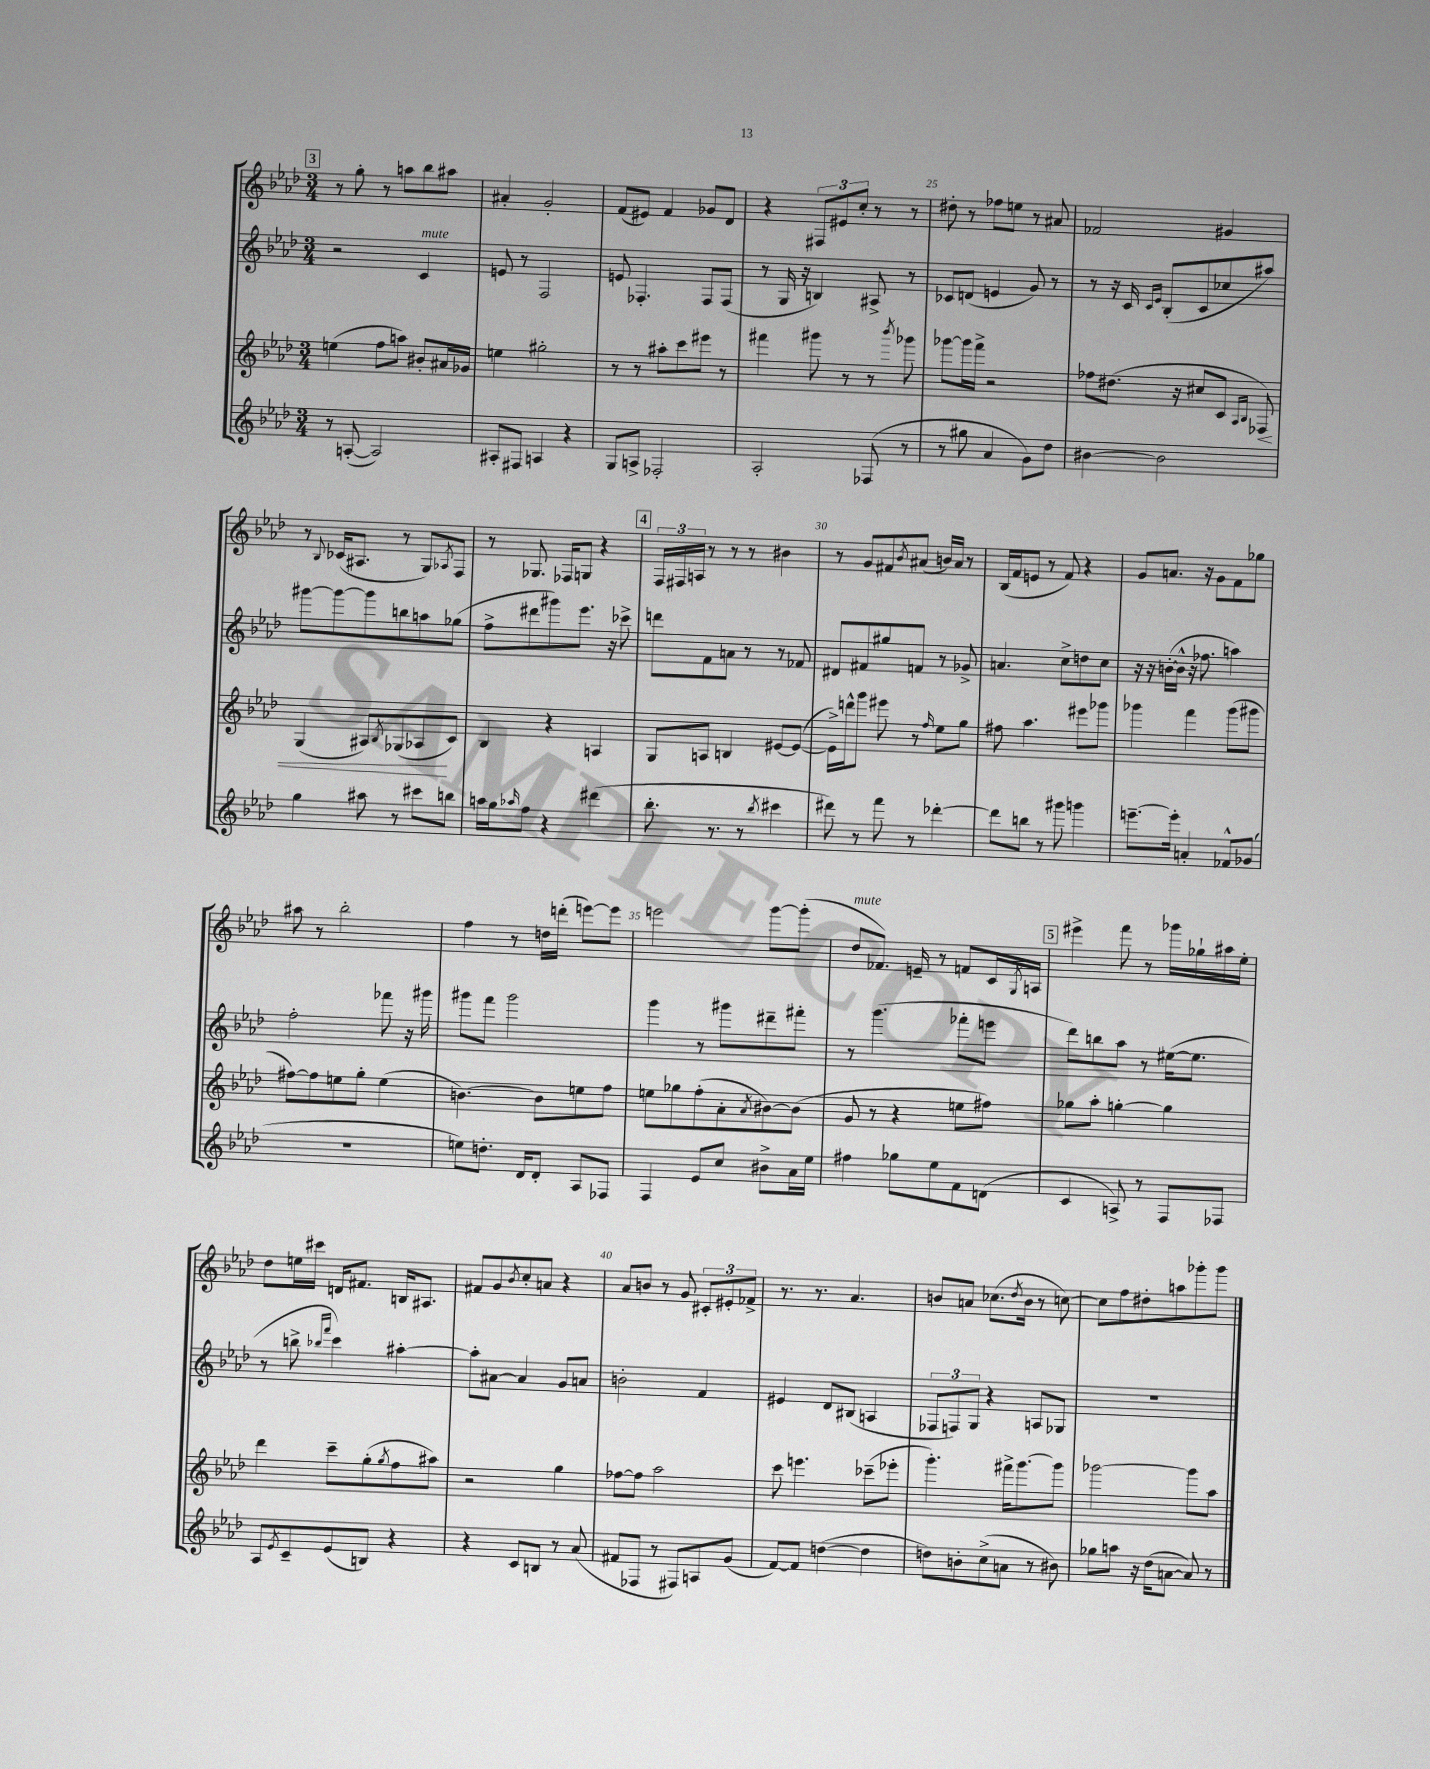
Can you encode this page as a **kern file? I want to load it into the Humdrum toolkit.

**kern	**kern	**kern	**kern
*staff4	*staff3	*staff2	*staff1
*clefG2	*clefG2	*clefG2	*clefG2
*k[b-e-a-d-]	*k[b-e-a-d-]	*k[b-e-a-d-]	*k[b-e-a-d-]
*M3/4	*M3/4	*M3/4	*M3/4
8r	(4ee	2r	8r
([8A'	.	.	8gg'
2A])	8ff	.	8r
.	8aa)	.	8aa
.	8b#'	4c	8bb-
.	16a#	.	8aa#
.	16g-	.	.
=	=	=	=
8A#'	4ee	8e	4a#'
8F#	.	8r	.
4A	2gg#'	2F	2g'
4r	.	.	.
=	=	=	=
8G	8r	8e	(8f
8A^	8r	4.F-'	8e#)
2F-'	8aa#'	.	4f
.	8ccc	.	.
.	8eee#	8F-	8g-
.	8r	(8F-	8d-
=	=	=	=
2A-'	4fff#	8r	4r
.	.	16G	.
.	.	16r	.
.	8ggg#	4B)	12F#
.	.	.	12e#
.	8r	.	.
.	.	.	12cc'
(8F-	8r	8A#^	8r
.	8qbbb-	.	.
8r	8ggg-	8r	8r
=	=	=	=
8r	[8ggg-	8c-	8dd#'
8gg#	16ggg-]	(8d	8r
.	16fff^	.	.
4a-	2r	4e	8ff-
.	.	.	8ee
8g)	.	8g)	8r
8dd-	.	8r	8a#
=	=	=	=
[4b#	8ff-	8r	2f-
.	(8.dd#	16r	.
.	.	16c	.
.	.	16qqc	.
.	.	16qqe-	.
2b#]	.	(8B-'	.
.	16r	.	.
.	8cc#	8c	.
.	8c	8cc-	4g#
.	16qqA-	.	.
.	16qqB-	.	.
.	8F-)	8aa#)	.
=	=	=	=
4gg	(4G	[8ggg#	8r
.	.	.	8qqB-
.	.	8ggg#_	(16c-
.	.	.	8.A#
8aa#	8A#)	8ggg#]	.
.	8qB-	.	.
8r	(8G-	8bb	8r
8ccc#	8A-	8aa	8G)
.	.	.	8qA-
8bb	8c)	(8gg-	8F
=	=	=	=
16aa	4B-	8ff^	8r
16gg	.	.	.
16qqaa-	.	.	.
8ff	.	8ddd#	8.G-
4r	4r	8ggg#)	.
.	.	.	16F-
.	.	8.eee-	8G
(4ddd#	4A	.	4r
.	.	16r	.
.	.	8ccc-^	.
=	=	=	=
8.bb-'	8G	8ddd	24F
.	.	.	24F#
.	.	.	24A
.	8A	8f	8r
8.r	.	.	.
.	4B	8a	8r
8r	.	8r	8r
8qbb-	.	.	.
4ccc#	[8e#	8r	4b#
.	(8e#_	8f-	.
=	=	=	=
8ddd#)	16e#^])	8d#	8r
.	16ddd^^	.	.
8r	8ggg	8f#	8g
8fff	8eee#	8gg#	8f#
.	.	.	8qb-
8r	8r	8f	(8a#
.	16qqff	.	.
[4ddd-'	8ee-	8r	16b)
.	.	.	16a#
.	8gg	8g-^	8r
=	=	=	=
8ddd-]	8ff#	4.a	(16B-
.	.	.	16f
8bb	4.aa-	.	8e
8r	.	.	8r
8ggg#	.	8cc^	8f)
4ggg	8eee#	8dd	4r
.	8ggg-	8cc	.
=	=	=	=
[8.eee~	4ggg-	16r	8g
.	.	16r	.
.	.	([16b'	8.a
16eee']	.	16b^^]	.
4a'	4fff	16r	.
.	.	8.ff-	16r
.	.	.	8g
8f-^^	(8ggg-	4aa)	8f
(8g-	8ggg#	.	8gg-
=	=	=	=
2.r	[8ff#)	2ff'	8aa#
.	8ff#]	.	8r
.	8ee	.	2bb-'
.	8gg'	.	.
.	(4ee	8fff-	.
.	.	16r	.
.	.	16ggg#	.
=	=	=	=
8ee)	[4.b)	8ggg#	4ff
8.dd'	.	8fff	.
.	.	2ggg#	8r
16d-	.	.	.
8d-'	8b]	.	16dd
.	.	.	(16ddd'
8A-	8ee	.	[8eee)
8F-	8ff	.	8eee]
=	=	=	=
4F	8ee	4ggg	2eee
.	8gg-	.	.
8e-	(8ff'	8r	.
8cc	8a-'	8ggg#	.
.	8qa-	.	.
8b#^	[8b#)	8ddd#~	[8ggg
16a-	(8b#]	8fff#'	(8ggg']
16ee-	.	.	.
=	=	=	=
4ff#	8g	8r	8dd-
.	8r	(4.ggg	8.f-)
8gg-	4r	.	.
.	.	.	16e~
8ee-	.	.	8r
8f	8ee	8fff-'	8f
(8d	8ff#)	8eee	16c
.	.	.	8qG
.	.	.	16A
=	=	=	=
4c	8gg-	8ddd-)	4eee#^
.	8aa-'	8bb	.
8A^)	[4gg'	8aa-	8fff
8r	.	8r	8r
8F	4gg]	([16ee#	16ggg-
.	.	8.ee#]	16gg-`
8F-	.	.	16aa#
.	.	.	16ee-'
=	=	=	=
8A-	4ddd-	8r	8dd-
8qe-	.	.	.
8c~	.	8bb^	16ee
.	.	.	16ccc#
.	.	16qqbb-	.
.	.	16qqfff	.
(8e-	8ccc~	4ccc)	16d
.	.	.	8.f#
8B)	(8gg'	.	.
.	8qgg	.	.
4r	8ff	[4aa#'	16B
.	.	.	8.A#
.	8aa#)	.	.
=	=	=	=
4r	2r	8aa#']	8f#
.	.	[8a#	8g
.	.	.	8qb-
8c	.	4a#]	8cc'
8B	.	.	8a
8r	4gg	8g	4r
(8a-	.	8a	.
=	=	=	=
8f#	[8ff-	2b'	8a-
8F-	8ff-]	.	8b
8r	2aa-	.	8r
8F#)	.	.	8g
8A	.	4f	12c#'
.	.	.	12e#'
(8g	.	.	.
.	.	.	12f-^
=	=	=	=
[8f)	8ccc	4e#	8.r
8f]	4.eee	.	.
.	.	.	8.r
([4dd	.	8d-	.
.	.	(8B#	4.a-
4dd]	(8ccc-~	4A	.
.	8eee-'	.	.
=	=	=	=
8dd)	4.ggg')	12F-	8b
.	.	12F)	.
8b'	.	.	8a
.	.	12G	.
(8cc^	.	4r	(8.cc-
8a	16fff#^	.	.
.	.	.	8qdd-
.	[8.ggg	.	16b
8r	.	8A	8r
8b#)	8ggg]	8G-	[8cc)
=	=	=	=
8gg-	[2ggg-	2.r	8cc]
8aa	.	.	8ff
16r	.	.	8dd#'
(16dd-	.	.	.
[8a	.	.	8aa
8a])	8ggg-]	.	8ggg-'
8r	8aa-	.	8ggg-
==	==	==	==
*-	*-	*-	*-
